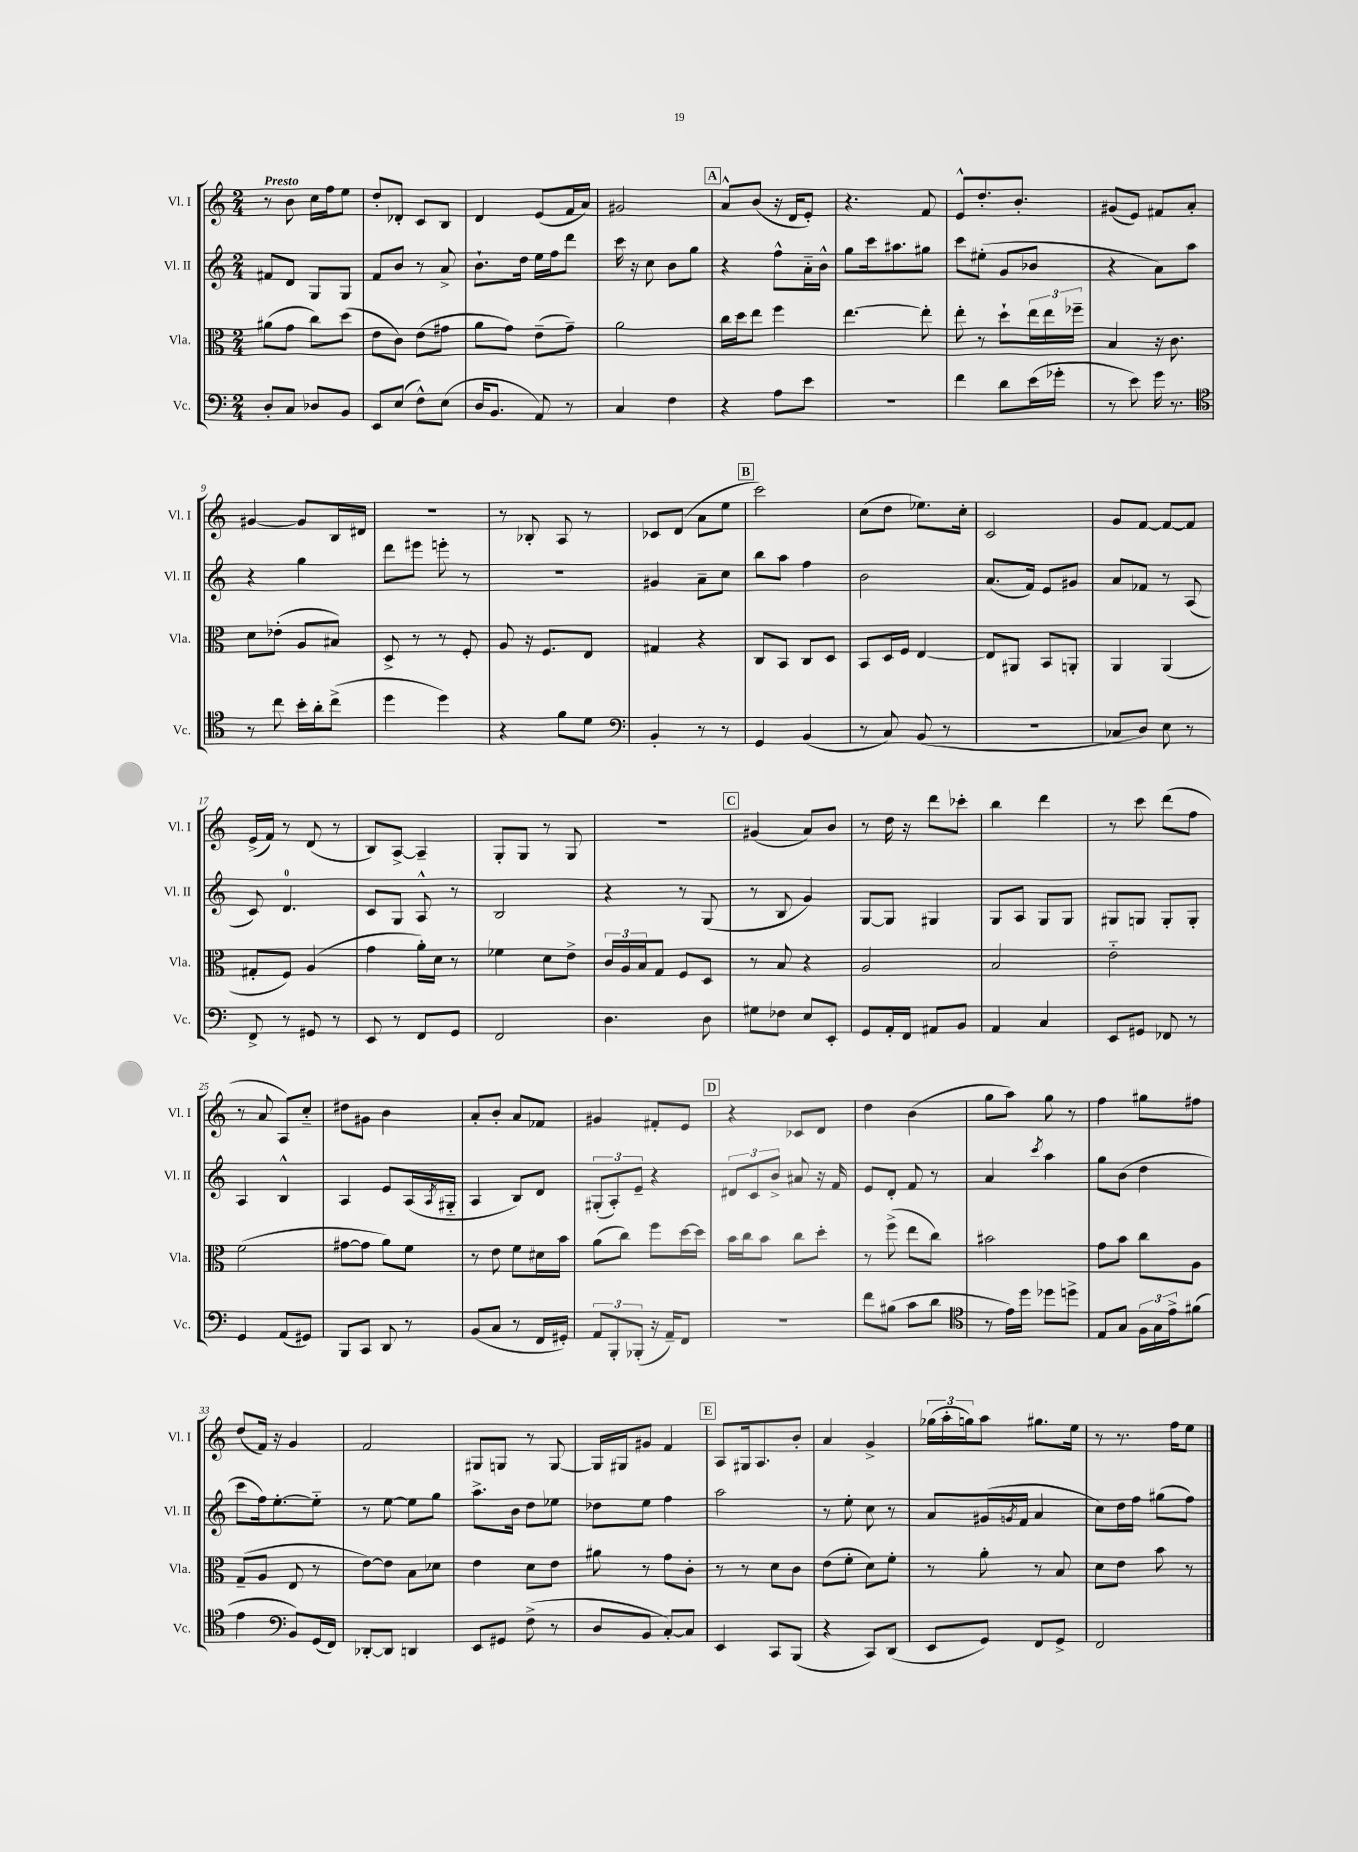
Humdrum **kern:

**kern	**kern	**kern	**kern
*staff4	*staff3	*staff2	*staff1
*clefF4	*clefC3	*clefG2	*clefG2
*k[]	*k[]	*k[]	*k[]
*M2/4	*M2/4	*M2/4	*M2/4
8D'	(8a#	8f#	8r
8C	8g	8d	8b
8D-	8cc)	8G	16cc
.	.	.	16ff
8BB	(8dd	8G	8ee
=	=	=	=
8EE	8e	8f	8dd'
(8E	8c)	8b	8d-'
8F^^)	(8e	8r	8c
(8E	8g#	8a^	8B
=	=	=	=
16D	8a	8.b`	4d
8.BB	.	.	.
.	8g)	.	.
.	.	16dd	.
8AA)	(8e~	16ee	(8e
.	.	16ff	.
8r	8g~)	8ddd	16f
.	.	.	16a)
=	=	=	=
4C	2a	16ccc	2g#
.	.	16r	.
.	.	8cc	.
4F	.	8b	.
.	.	8gg	.
=	=	=	=
4r	16cc	4r	8a^^
.	16dd	.	.
.	8ee	.	(8b
8A	4ff	8ff^^	16r
.	.	.	16d
8e	.	16a'~	8e')
.	.	16b^^	.
=	=	=	=
2r	[4.ee	8gg	4.r
.	.	16ccc	.
.	.	8.aa#	.
.	8ee']	8gg#	8f
=	=	=	=
4f	8ee'	8ccc	8e^^
.	8r	(8ee#'	8.dd'
8d	8dd`	8g	.
.	.	.	8.b'
(16e	24ee	8b-	.
.	24ee	.	.
16g-'	.	.	.
.	24ff-~	.	.
=	=	=	=
8r	4B	4r	(8g#
8e)	.	.	8e)
16g	16r	8a)	8f#
8.r	8.c	.	.
.	.	8aa	8a'
=	=	=	=
*clefC4	*	*	*
8r	8d	4r	[4g#
8cc	(8e-'	.	.
16b'	8A	4gg	8g#]
16a'	.	.	.
(8cc^	8B#)	.	16B
.	.	.	16d#
=	=	=	=
4dd	8D^	8ddd	2r
.	8r	8eee#	.
4dd)	8r	8eee'	.
.	8F'	8r	.
=	=	=	=
4r	8A	2r	8r
.	16r	.	8B-'
.	8.F	.	.
8f	.	.	8A
8d	8E	.	8r
=	=	=	=
*clefF4	*	*	*
4BB'	4G#	4g#	8c-
.	.	.	(8d
8r	4r	8a~	8a
8r	.	8cc	8ee
=	=	=	=
4GG	8C	8bb	2ccc)
.	8BB	8aa	.
(4BB	8C	4ff	.
.	8D	.	.
=	=	=	=
8r	8BB	2b	(8cc
8C)	16D	.	8dd
.	16F	.	.
(8BB	[4E	.	8.ee-)
8r	.	.	.
.	.	.	16cc'
=	=	=	=
2r	8E]	(8.a	2c
.	8AA#	.	.
.	.	16f)	.
.	8BB	8e	.
.	8AA'	8g#	.
=	=	=	=
8C-	4AA	8a	8g
8D)	.	8f-	[8f
8E	(4AA	8r	8f_
8r	.	(8A	8f]
=	=	=	=
8FF^	8G#'	8c)	(16e^
.	.	.	16f)
8r	8F)	4.d	8r
8GG#	(4A	.	(8d
8r	.	.	8r
=	=	=	=
8EE	4g	8c	8B)
8r	.	8G	[8A^
8FF	16a')	8A^^	4A~]
.	16d	.	.
8GG	8r	8r	.
=	=	=	=
2FF	4f-	2B	8G'
.	.	.	8G
.	8d	.	8r
.	8e^	.	8G
=	=	=	=
4.D	24c	4r	2r
.	24A	.	.
.	24B	.	.
.	8G	.	.
.	8F	8r	.
8D	8D	(8G	.
=	=	=	=
8G#	8r	8r	(4g#
8F-	8B	8B	.
8E	4r	4g)	8a)
8EE'	.	.	8b
=	=	=	=
8GG	2A	[8G	8r
16AA'	.	8G]	16dd
16FF	.	.	16r
8AA#	.	4G#	8ddd
8BB	.	.	8ccc-'
=	=	=	=
4AA	2B	8G	4bb
.	.	8A	.
4C	.	8G	4ddd
.	.	8G	.
=	=	=	=
8EE	2e'~	8G#	8r
8GG#	.	8G	8ccc
8FF-	.	8G'	(8ddd
8r	.	8G'	8ff
=	=	=	=
4GG	(2f	4A	8r
.	.	.	8a
(8AA	.	4B^^	8A)
8GG#)	.	.	8cc'~
=	=	=	=
8BBB	[8g#	4A	8dd#
8CC	8g#]	.	8g#
8DD	8a)	8e	4b
8r	8f	(16A	.
.	.	8qA	.
.	.	16G#'~	.
=	=	=	=
(8BB	8r	4A	8a'
8C	8e	.	8b'
8r	8f	8B)	8a
16FF	16d#	8d	8f-
16GG#')	16b	.	.
=	=	=	=
12AA	(8a	(12G#'	4g#
12BBB'	.	12A')	.
.	8cc)	.	.
(12BBB-'	.	12e~	.
16r	8ff	4r	8f#'
16AA~)	.	.	.
8FF	[16dd	.	8e
.	16dd]	.	.
=	=	=	=
2r	16b	12d#	4r
.	16cc	.	.
.	.	12c	.
.	8b	.	.
.	.	12b^	.
.	8cc	8a#	8c-
.	8dd'	16r	8d
.	.	16f	.
=	=	=	=
8f	8r	8e	4dd
(8B#	(8ff^	8d'	.
8c	8ee	8f	(4b
8d	8cc)	8r	.
=	=	=	=
*clefC4	*	*	*
8r	2b#	4a	8gg
16e)	.	.	8aa)
16dd	.	.	.
.	.	8qccc	.
8dd-	.	4aa	8gg
8dd^	.	.	8r
=	=	=	=
8E	8g	8gg	4ff
8G	8b	(8b	.
24F	8cc	4dd	8gg#
24G	.	.	.
24e^	.	.	.
(8f#	8A	.	8ff#
=	=	=	=
4e	(8G~	8ccc	(8dd
.	8A	16ff)	16f)
.	.	[8.ee'	16r
*clefF4	*	*	*
8BB)	8E	.	4g
(16GG	8r	8ee'~]	.
16FF)	.	.	.
=	=	=	=
[8DD-'	[8e)	8r	2f
8DD-]	8e]	[8ee	.
4DD	8B	8ee]	.
.	8d-	8gg	.
=	=	=	=
8EE	4e	8.aa^	8G#
8GG#	.	.	8G
.	.	16b	.
(8F^	8d	8dd	8r
8r	8e	8ee-	[8G
=	=	=	=
8D	8a#	8dd-	16G]
.	.	.	16G#
8BB	8r	8ee	8g#
[8C')	8g	4ff	4f
8C]	8c'	.	.
=	=	=	=
4EE	8r	2aa	8A
.	8r	.	16G#
.	.	.	8.A
8CC	8d	.	.
(8BBB	8c	.	8b'
=	=	=	=
4r	(8e	8r	4a
.	8f'	8ee'	.
8CC)	8d)	8cc	4g^
(8DD	8f'	8r	.
=	=	=	=
8EE	8r	8a	(24gg-
.	.	.	24aa'
.	.	.	24gg)
8GG)	8a'	(16g#	8aa
.	.	8qg	.
.	.	16f	.
8FF	8r	4a	8.gg#
8GG^	8B	.	.
.	.	.	16ee
=	=	=	=
2FF	8d	8cc)	8r
.	8e	16dd	8.r
.	.	16ff	.
.	8b	(8gg#	.
.	.	.	16ff
.	8r	8ff)	8ee
==	==	==	==
*-	*-	*-	*-
